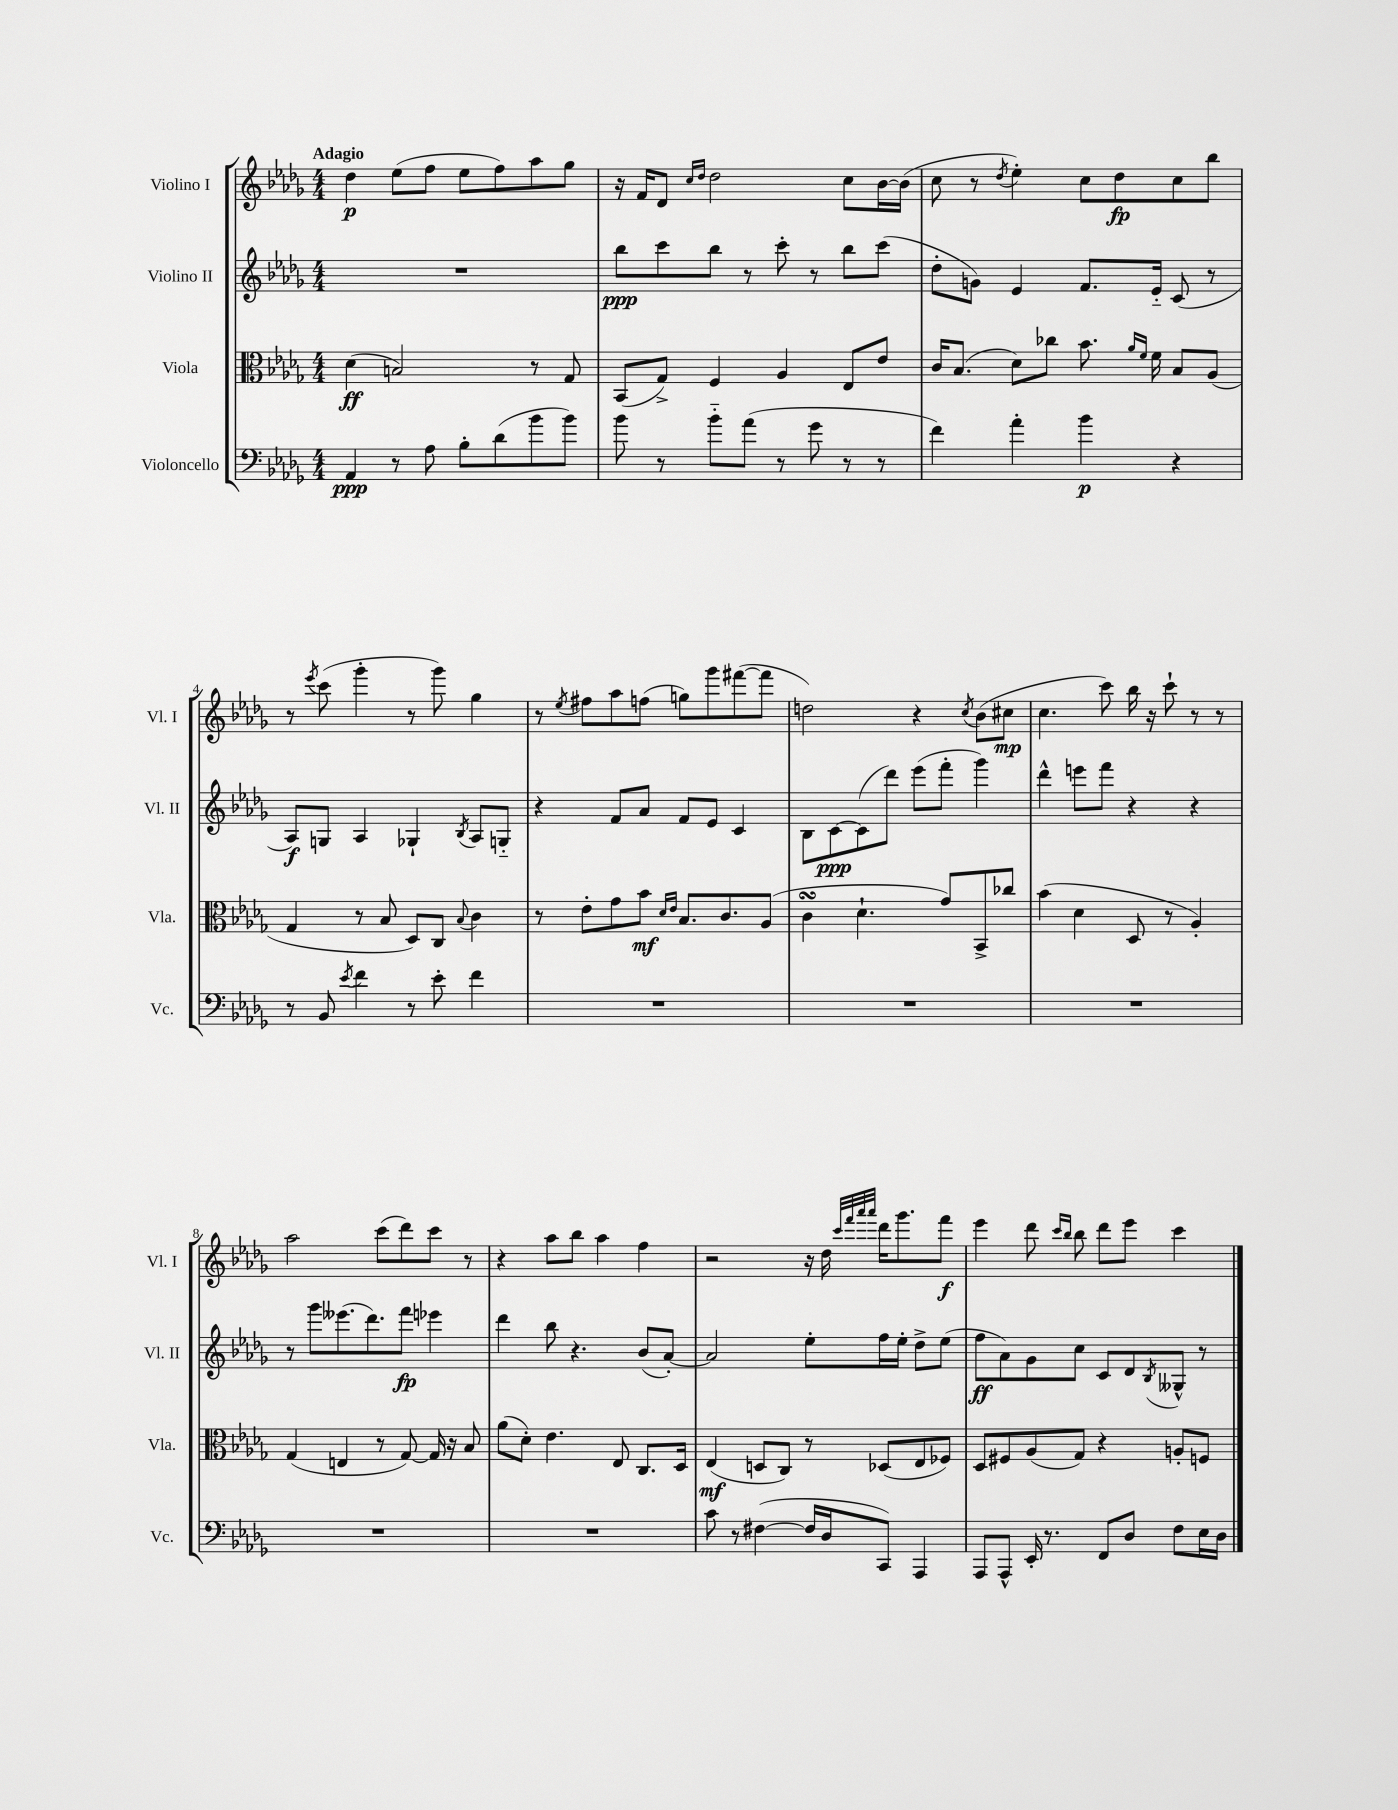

**kern	**dynam	**kern	**dynam	**kern	**dynam	**kern	**dynam
*part4	*part4	*part3	*part3	*part2	*part2	*part1	*part1
*staff4	*staff4	*staff3	*staff3	*staff2	*staff2	*staff1	*staff1
*I"Violoncello	*	*I"Viola	*	*I"Violino II	*	*I"Violino I	*
*I'Vc.	*	*I'Vla.	*	*I'Vl. II	*	*I'Vl. I	*
*clefF4	*	*clefC3	*	*clefG2	*	*clefG2	*
*k[b-e-a-d-g-]	*	*k[b-e-a-d-g-]	*	*k[b-e-a-d-g-]	*	*k[b-e-a-d-g-]	*
*M4/4	*	*M4/4	*	*M4/4	*	*M4/4	*
=1	=1	=1	=1	=1	=1	=1	=1
!	!	!	!	!	!	!LO:TX:a:B:t=Adagio	!
4AA-/	ppp	(4d-\	ff	1r	.	4dd-\	p
8r	.	2Bn/)	.	.	.	(8ee-\L	.
8A-\	.	.	.	.	.	8ff\J	.
8B-'\L	.	.	.	.	.	8ee-\L	.
(8d-\	.	.	.	.	.	8ff\)	.
8b-\	.	8r	.	.	.	8aa-\	.
8b-\J)	.	8G-/	.	.	.	8gg-\J	.
=2	=2	=2	=2	=2	=2	=2	=2
8b-\	.	(8BB-/L	.	8bb-\L	ppp	16r	.
.	.	.	.	.	.	16f/KL	.
8r	.	8G-^/J)	.	8ccc\	.	8d-/J	.
.	.	.	.	.	.	16qqcc/LL	.
.	.	.	.	.	.	16qqdd-/JJ	.
8b-\L	.	4F/	.	8bb-\J	.	2dd-\	.
(8a-\J	.	.	.	8r	.	.	.
8r	.	4A-/	.	8ccc'\	.	.	.
8g-\	.	.	.	8r	.	.	.
8r	.	8E-/L	.	8bb-\L	.	8cc\L	.
8r	.	8e-/J	.	(8ccc\J	.	[16b-\L	.
.	.	.	.	.	.	(16b-\JJ]	.
=3	=3	=3	=3	=3	=3	=3	=3
4f\)	.	16c/KL	.	8dd-'\L	.	8cc\	.
.	.	(8.B-/J	.	.	.	.	.
.	.	.	.	8gn\J)	.	8r	.
.	.	.	.	.	.	8qdd-/	.
4a-'\	.	8d-\L)	.	4e-/	.	4ee-'\)	.
.	.	8cc-X\J	.	.	.	.	.
4b-\	p	8.b-\	.	8.f/L	.	8cc\L	.
.	.	.	.	.	.	8dd-\	fp
.	.	16qqa-/LL	.	.	.	.	.
.	.	16qqf/JJ	.	.	.	.	.
.	.	16f\	.	16e-/Jk	.	.	.
4r	.	8B-/L	.	(8c/	.	8cc\	.
.	.	(8A-/J	.	8r	.	8bb-\J	.
!!LO:LB:g=z
=4	=4	=4	=4	=4	=4	=4	=4
8r	.	4G-/	.	8A-/L)	f	8r	.
.	.	.	.	.	.	8qeee-/	.
8BB-/	.	.	.	8Gn/J	.	(8ccc\	.
8qe-/	.	.	.	.	.	.	.
4f\	.	8r	.	4A-/	.	4ggg-'\	.
.	.	8B-/	.	.	.	.	.
8r	.	8D-/L)	.	4G-X`/	.	8r	.
8e-'\	.	8C/J	.	.	.	8ggg-\)	.
.	.	8qqB-/	.	8qB-/	.	.	.
4f\	.	4c\	.	8A-/L	.	4gg-\	.
.	.	.	.	8Gn/J	.	.	.
=5	=5	=5	=5	=5	=5	=5	=5
1r	.	8r	.	4r	.	8r	.
.	.	.	.	.	.	8qee-/	.
.	.	8e-'\L	.	.	.	8ff#X\L	.
.	.	8g-\	.	8f/L	.	8aa-\	.
.	.	8b-\J	mf	8a-/J	.	(8ffn\J	.
.	.	16qqd-/LL	.	.	.	.	.
.	.	16qqe-/JJ	.	.	.	.	.
.	.	8.B-/L	.	8f/L	.	8ggn\L)	.
.	.	.	.	8e-/J	.	8ggg-\	.
.	.	8.c/	.	.	.	.	.
.	.	.	.	4c/	.	([8fff#X\	.
.	.	(8A-/J	.	.	.	8fff#\J]	.
=6	=6	=6	=6	=6	=6	=6	=6
1r	.	4csSsS\	.	8B-\L	.	2ddn\)	.
.	.	.	.	[8c\	ppp	.	.
.	.	4.d-`\	.	(8c\]	.	.	.
.	.	.	.	8ddd-\J)	.	.	.
.	.	.	.	(8eee-\L	.	4r	.
.	.	8g-/L)	.	8fff'\J	.	.	.
.	.	.	.	.	.	8qcc/	.
.	.	8BB-^/	.	4ggg-\)	.	(8b-\L	.
.	.	8cc-X/J	.	.	.	8cc#X\J	mp
=7	=7	=7	=7	=7	=7	=7	=7
1r	.	(4b-\	.	4ddd-^^\	.	4.cc\	.
.	.	4d-\	.	8eeen\L	.	.	.
.	.	.	.	8fff\J	.	8ccc\)	.
.	.	8D-/	.	4r	.	16bb-\	.
.	.	.	.	.	.	16r	.
.	.	8r	.	.	.	8ccc`\	.
.	.	4A-'/)	.	4r	.	8r	.
.	.	.	.	.	.	8r	.
!!LO:LB:g=z
=8	=8	=8	=8	=8	=8	=8	=8
1r	.	(4G-/	.	8r	.	2aa-\	.
.	.	.	.	8ggg-\L	.	.	.
.	.	4En/	.	(8.eee--X\	.	.	.
.	.	.	.	8.ddd-\)	.	.	.
.	.	8r	.	.	.	(8ccc\L	.
.	.	[8G-/)	.	8fff\J	fp	8ddd-\)	.
.	.	16G-/]	.	4eee-X\	.	8ccc\J	.
.	.	16r	.	.	.	.	.
.	.	8B-/	.	.	.	8r	.
=9	=9	=9	=9	=9	=9	=9	=9
1r	.	(8a-\L	.	4ddd-\	.	4r	.
.	.	8d-'\J)	.	.	.	.	.
.	.	4.e-\	.	8bb-\	.	8aa-\L	.
.	.	.	.	4.r	.	8bb-\J	.
.	.	.	.	.	.	4aa-\	.
.	.	8E-/	.	.	.	.	.
.	.	8.C/L	.	(8b-/L	.	4ff\	.
.	.	.	.	[8a-'/J)	.	.	.
.	.	16D-/Jk	.	.	.	.	.
=10	=10	=10	=10	=10	=10	=10	=10
8c\	.	(4E-/	mf	2a-/]	.	2r	.
8r	.	.	.	.	.	.	.
([4F#X\	.	8Dn/L	.	.	.	.	.
.	.	8C/J)	.	.	.	.	.
16F#/LL]	.	8r	.	8ee-'\L	.	16r	.
16D-/J	.	.	.	.	.	16dd-\	.
.	.	.	.	.	.	32qqccc/LLL	.
.	.	.	.	.	.	32qqfff/	.
.	.	.	.	.	.	32qqaaa-/	.
.	.	.	.	.	.	32qqaaa-/JJJ	.
8CC/J)	.	(8D-X/L	.	16ff\L	.	16ddd-\KL	.
.	.	.	.	16ee-'\JJ	.	8.ggg-\	.
4AAA-/	.	8E-/	.	8dd-^\L	.	.	.
.	.	8F-X/J)	.	(8ee-\J	.	8fff\J	f
=11	=11	=11	=11	=11	=11	=11	=11
8AAA-/L	.	8D-/L	.	8ff\L	ff	4eee-\	.
8AAA-^^/J	.	8F#X/	.	8a-\)	.	.	.
16EE-'/	.	(8A-/	.	8g-\	.	8ddd-\	.
8.r	.	.	.	.	.	.	.
.	.	.	.	.	.	16qqccc/LL	.
.	.	.	.	.	.	16qqbb-/JJ	.
.	.	8G-/J)	.	8cc\J	.	8bb-\	.
8FF/L	.	4r	.	8c/L	.	8ddd-\L	.
8D-/J	.	.	.	8d-/	.	8eee-\J	.
.	.	.	.	8qB-/	.	.	.
8F\L	.	8An'/L	.	8G--X^^/J	.	4ccc\	.
16E-\L	.	8Fn/J	.	8r	.	.	.
16D-\JJ	.	.	.	.	.	.	.
==	==	==	==	==	==	==	==
*-	*-	*-	*-	*-	*-	*-	*-
